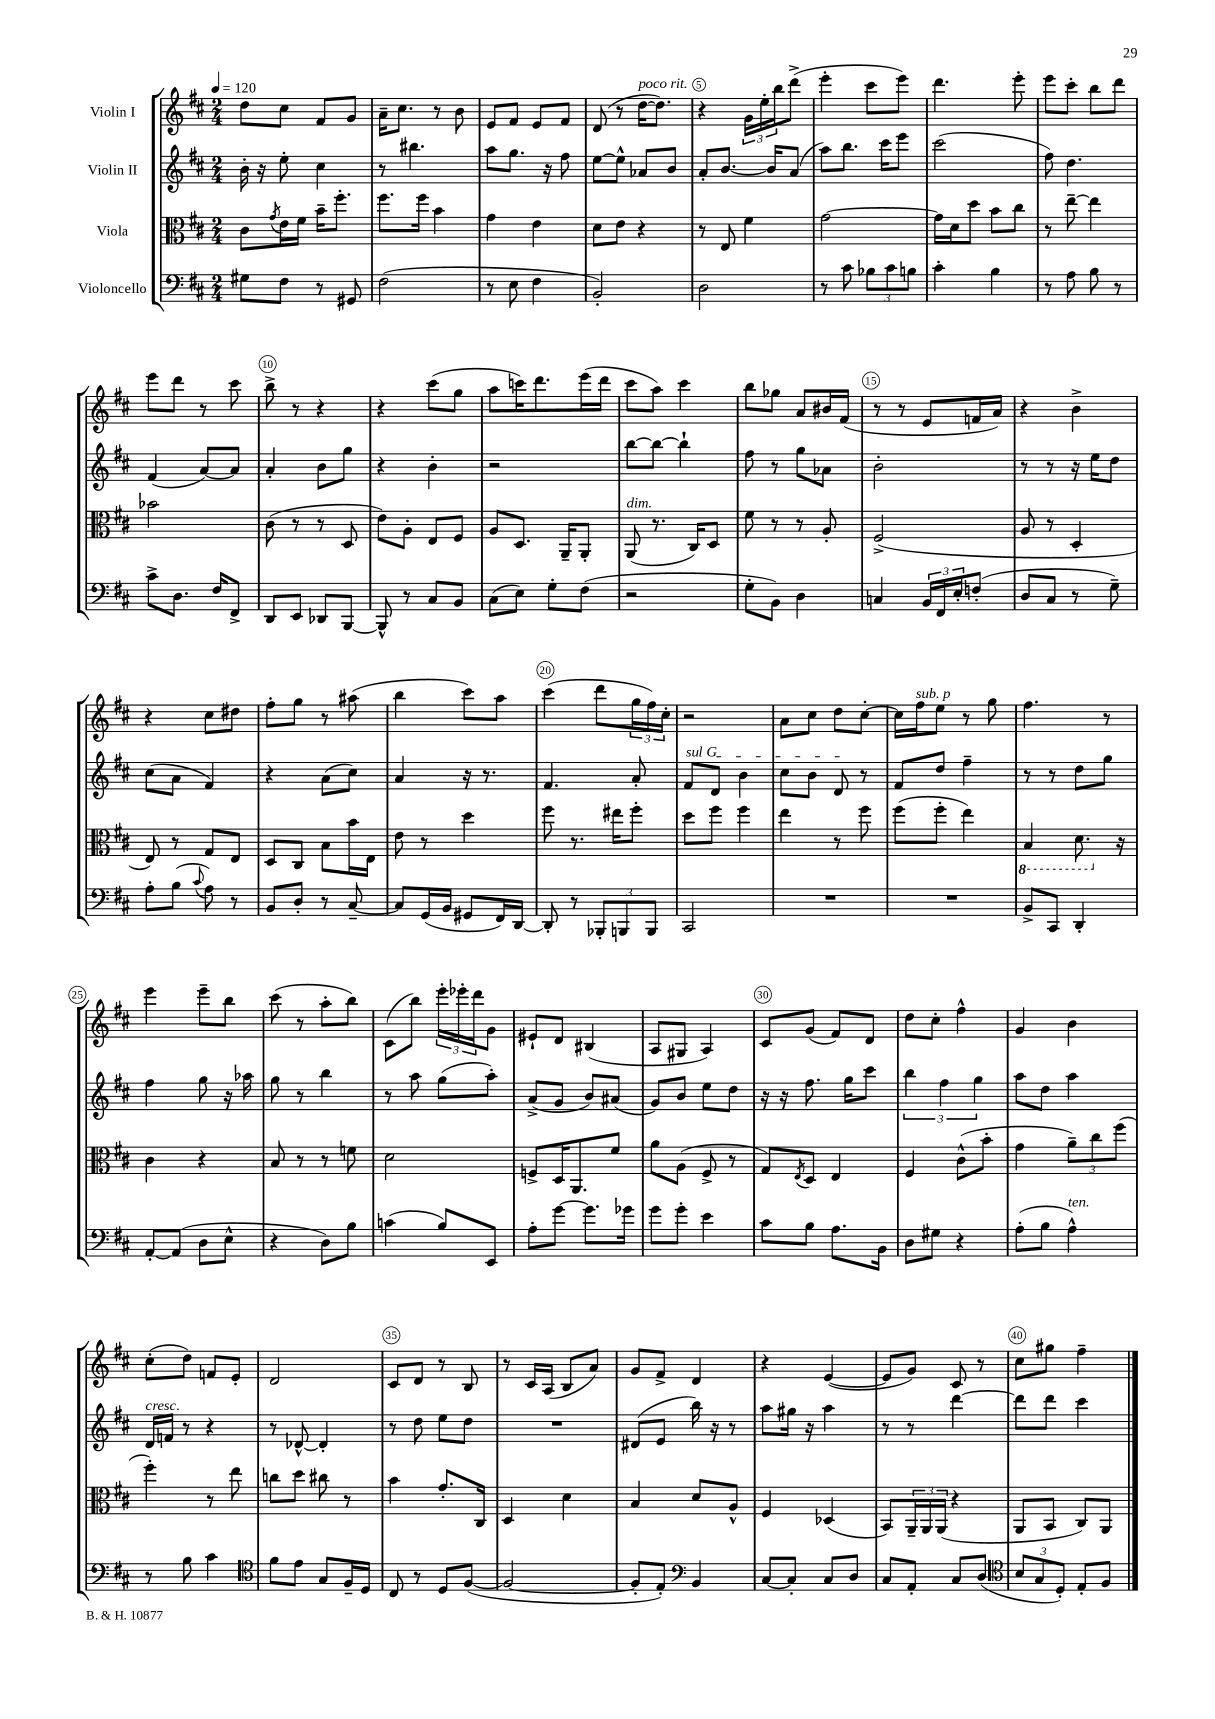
<<
\new StaffGroup <<
\new Staff = "s0" \with { instrumentName = "Violin I" } {
    \clef treble \key d \major \numericTimeSignature \time 2/4 \tempo 4 = 120
    d''8 cis''8 fis'8 g'8 |
    a'16-- cis''8. r8 b'8 |
    e'8 fis'8 e'8 fis'8 |
    d'8( r8 d''16~^\markup { \italic "poco rit." } d''8.) |
    r4 \tuplet 3/2 { g'16 e''16-. b''16 } d'''8->( |
    e'''4-. cis'''8 e'''8) |
    d'''4. e'''8-. |
    e'''8 cis'''8-. b''8 d'''8 |
    e'''8 d'''8 r8 cis'''8 |
    b''8-> r8 r4 |
    r4 cis'''8( g''8 |
    a''8 c'''16) d'''8. e'''16( d'''16 |
    cis'''8 a''8) cis'''4 |
    b''8 ges''8 a'8 bis'16 fis'16( |
    r8 r8 e'8 f'16 a'16) |
    r4 b'4-> |
    r4 cis''8 dis''8 |
    fis''8-. g''8 r8 ais''8( |
    b''4 cis'''8) a''8 |
    cis'''4( d'''8 \tuplet 3/2 { g''16 fis''16) cis''16-. } |
    r2 |
    a'8 cis''8 d''8 cis''8~-. |
    cis''16 fis''16^\markup { \italic "sub. p" } e''8 r8 g''8 |
    fis''4. r8 |
    e'''4 e'''8-- b''8 |
    cis'''8( r8 a''8-. b''8) |
    cis'8( b''8) \tuplet 3/2 { e'''16-. ees'''16-. d'''16 } g'8 |
    eis'8-! d'8 bis4( |
    a8 gis8 a4) |
    cis'8 g'8( fis'8) d'8 |
    d''8 cis''8-. fis''4-^ |
    g'4 b'4 |
    cis''8-.( d''8) f'8 e'8-. |
    d'2 |
    cis'8 d'8 r8 b8 |
    r8 cis'16 a16( b8 a'8) |
    g'8 fis'8-> d'4 |
    r4 e'4~( |
    e'8 g'8) cis'8 r8 |
    cis''8 gis''8 fis''4-- \bar "|." |
}
\new Staff = "s1" \with { instrumentName = "Violin II" } {
    \clef treble \key d \major \numericTimeSignature \time 2/4
    b'16-. r16 e''8-. cis''4 |
    r8 bis''4. |
    a''8 g''8. r16 fis''8 |
    e''8~ e''8-^ aes'8 b'8 |
    a'8-. b'8.~ b'16 a'8( |
    a''8) b''8. cis'''16 e'''8 |
    cis'''2( |
    fis''8) d''4. |
    fis'4( a'8~) a'8 |
    a'4-. b'8 g''8 |
    r4 b'4-. |
    r2 |
    b''8~ b''8~ b''4-! |
    fis''8 r8 g''8 aes'8 |
    b'2-. |
    r8 r8 r16 e''16 d''8 |
    cis''8( a'8 fis'4) |
    r4 a'8( cis''8) |
    a'4 r16 r8. |
    fis'4. a'8-. |
    \once \override TextSpanner.bound-details.left.text = \markup { \italic "sul G" } fis'8\startTextSpan d'8 b'4 |
    cis''8 b'8 d'8\stopTextSpan r8 |
    fis'8 d''8 fis''4-- |
    r8 r8 d''8 g''8 |
    fis''4 g''8 r16 aes''16 |
    g''8 r8 b''4 |
    r8 a''8 g''8( a''8-.) |
    a'8->( g'8 b'8) ais'8( |
    g'8) b'8 e''8 d''8 |
    r16 r16 fis''8. g''16 cis'''8 |
    \tuplet 3/2 { b''4 fis''4 g''4 } |
    a''8 d''8 a''4 |
    d'16^\markup { \italic "cresc." } f'16 r8 r4 |
    r8 des'8~-^ des'4-. |
    r8 d''8 e''8 d''8 |
    R2 |
    dis'8( e'8 b''16) r16 r8 |
    a''8 gis''16 r16 a''4 |
    r8 r8 d'''4~ |
    d'''8 d'''8 cis'''4 \bar "|." |
}
\new Staff = "s2" \with { instrumentName = "Viola" } {
    \clef alto \key d \major \numericTimeSignature \time 2/4
    cis'8 \acciaccatura { g'8 } e'16 fis'16 b'16-- fis''8.-. |
    fis''8. fis''16 b'4 |
    g'4 e'4 |
    d'8 e'8 r4 |
    r8 e8 fis'4 |
    g'2~ |
    g'16 d'16 d''8 b'8 cis''8 |
    r8 e''8~-- e''4 |
    bes'2 |
    cis'8( r8 r8 d8 |
    e'8) a8-. e8 fis8 |
    a8 d8. a,16-- a,8-. |
    a,8^\markup { \italic "dim." }( r8. cis16) d8 |
    fis'8 r8 r8 a8-. |
    fis2->( |
    a8 r8 d4-. |
    e8) r8 g8 e8 |
    d8 cis8 b8 b'16 e16 |
    e'8 r8 d''4 |
    fis''8 r8. eis''16 fis''8-. |
    d''8 fis''8 fis''4 |
    e''4 r8 fis''8 |
    fis''8( fis''8-. e''4) |
    \ottava #-1 b,4 d8. \ottava #0 r16 |
    cis'4 r4 |
    b8 r8 r8 f'8 |
    d'2 |
    f8-> d16 a,8. fis'8 |
    a'8 a8( fis8-> r8 |
    g8) \acciaccatura { e8 } d8 e4 |
    fis4 cis'8-^( b'8-. |
    g'4 \tuplet 3/2 { a'8--) cis''8 fis''8( } |
    fis''4-.) r8 e''8 |
    c''8 d''8 cis''8 r8 |
    b'4 g'8.-. cis16 |
    d4 d'4 |
    b4 d'8 a8-^ |
    fis4 des4( |
    b,8) \tuplet 3/2 { a,16-- a,16 a,16( } r4 |
    a,8 b,8 cis8) a,8 \bar "|." |
}
\new Staff = "s3" \with { instrumentName = "Violoncello" } {
    \clef bass \key d \major \numericTimeSignature \time 2/4
    gis8 fis8 r8 gis,8 |
    fis2( |
    r8 e8 fis4 |
    b,2-.) |
    d2 |
    r8 cis'8 \tuplet 3/2 { bes8 cis'8 b8 } |
    cis'4-. b4 |
    r8 a8 b8 r8 |
    cis'8-> d8. fis16 fis,8-> |
    d,8 e,8 des,8 b,,8~ |
    b,,8-^ r8 cis8 b,8 |
    cis8( e8) g8-. fis8( |
    r2 |
    g8-. b,8) d4 |
    c4 \tuplet 3/2 { b,16 fis,16 e16-. } f8-.( |
    d8 cis8 r8 g8--) |
    a8-. b8( \appoggiatura { cis'8 } a8) r8 |
    b,8 d8-. r8 cis8~-- |
    cis8 g,16( b,16 gis,8 fis,16) d,16~ |
    d,8-. r8 \tuplet 3/2 { bes,,8-. b,,8 b,,8 } |
    cis,2 |
    R2 |
    R2 |
    b,8-> cis,8 d,4-. |
    a,8~-. a,8( d8 e8-^ |
    r4 d8) b8 |
    c'4( b8) e,8 |
    a8-. g'8~ g'8. ges'16 |
    g'8 g'8-. e'4 |
    cis'8 b8 a8. b,16 |
    d8 gis8 r4 |
    a8-.( b8 a4-^^\markup { \italic "ten." }) |
    r8 b8 cis'4 |
    \clef tenor fis'8 e'8 g8 fis16-- d16 |
    cis8 r8 d8 fis8~( |
    fis2~ |
    fis8-. e8-.) \clef bass b,4 |
    cis8~ cis8-. cis8 d8 |
    cis8 a,8-. cis8 d8( |
    \clef tenor \tuplet 3/2 { b8 g8 d8-.) } e8-. fis8 \bar "|." |
}
>>
>>
\layout { \context { \Score \override BarNumber.break-visibility = ##(#f #t #t) barNumberVisibility = #(every-nth-bar-number-visible 5) \override BarNumber.stencil = #(make-stencil-circler 0.1 0.3 ly:text-interface::print) } }
